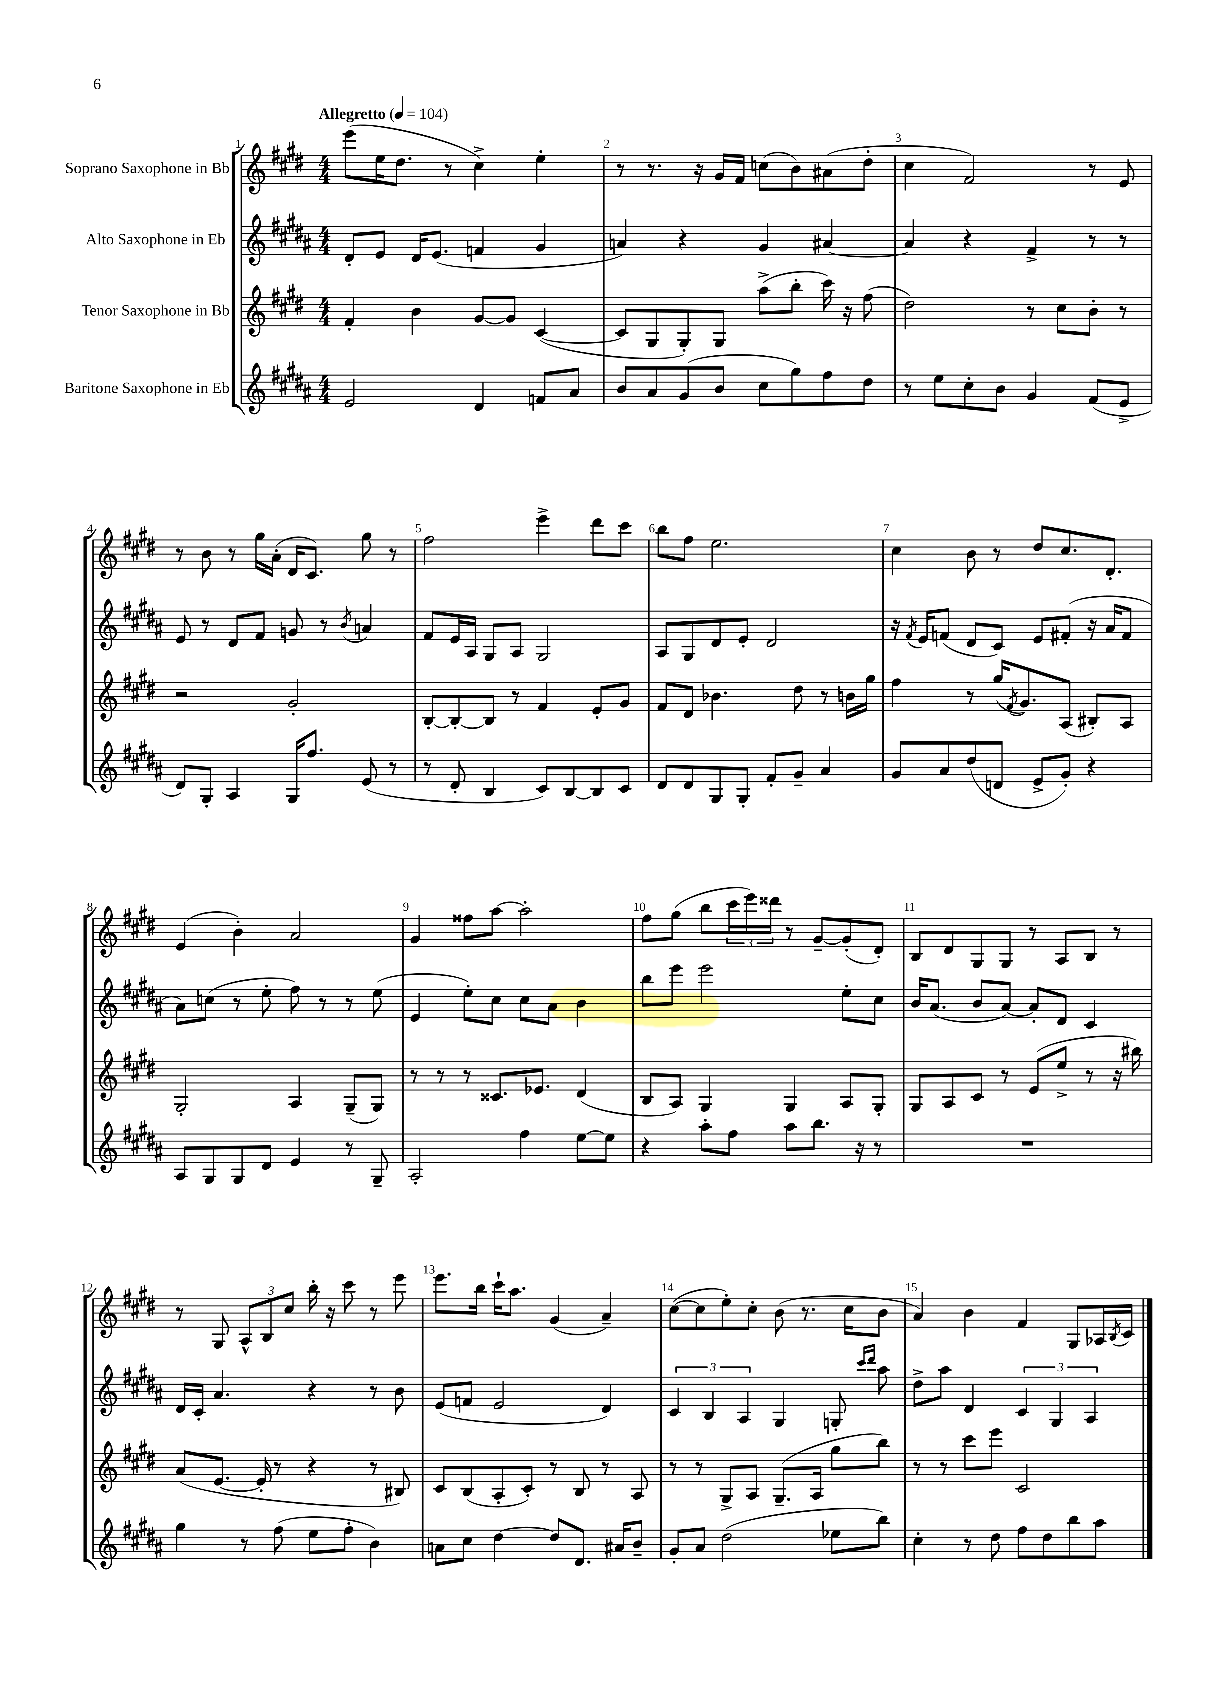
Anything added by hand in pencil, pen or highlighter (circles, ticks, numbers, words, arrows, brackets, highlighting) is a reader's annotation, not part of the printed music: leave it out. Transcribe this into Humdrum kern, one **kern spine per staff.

**kern	**kern	**kern	**kern
*part4	*part3	*part2	*part1
*staff4	*staff3	*staff2	*staff1
*I"Baritone Saxophone in Eb	*I"Tenor Saxophone in Bb	*I"Alto Saxophone in Eb	*I"Soprano Saxophone in Bb
*clefG2	*clefG2	*clefG2	*clefG2
*k[f#c#g#d#a#]	*k[f#c#g#d#]	*k[f#c#g#d#a#]	*k[f#c#g#d#]
*M4/4	*M4/4	*M4/4	*M4/4
*MM104	*MM104	*MM104	*MM104
=1	=1	=1	=1
!	!	!	!LO:TX:a:B:t=Allegretto
2e/	4f#'/	8d#'/L	(8eee\L
.	.	8e/J	16ee\K
.	.	.	8.dd#\J
.	4b\	16d#/KL	.
.	.	(8.e/J	.
.	.	.	8r
4d#/	[8g#/L	4fn/	4cc#^\)
.	8g#/J]	.	.
8fn/L	([4c#/	4g#/	4ee'\
8a#/J	.	.	.
=2	=2	=2	=2
8b/L	8c#/L]	4an/)	8r
8a#/	8G#/	.	8.r
(8g#/	8G#'/)	4r	.
.	.	.	16r
8b/J	8G#/J	.	16g#/LL
.	.	.	16f#/JJ
8cc#\L	(8aa^\L	4g#/	(8ccn\L
8gg#\)	8bb'\J	.	8b\)
8ff#\	16ccc#\)	[4a#X/	(8a#X\
.	16r	.	.
8dd#\J	(8ff#\	.	8dd#'\J
=3	=3	=3	=3
8r	2dd#\)	4a#/]	4cc#\
8ee\L	.	.	.
8cc#'\	.	4r	2f#/)
8b\J	.	.	.
4g#/	8r	4f#^/	.
.	8cc#\L	.	.
(8f#/L	8b'\J	8r	8r
8e^/J	8r	8r	8e/
!!LO:LB:g=z
=4	=4	=4	=4
8d#/L)	2r	8e/	8r
8G#'/J	.	8r	8b\
4A#/	.	8d#/L	8r
.	.	8f#/J	16gg#\LL
.	.	.	(16a'\JJ
16G#/KL	2g#'/	8gn/	16d#/KL
8.ff#/J	.	.	8.c#/J)
.	.	8r	.
.	.	8qb/	.
(8e/	.	4an/	8gg#\
8r	.	.	8r
=5	=5	=5	=5
8r	[8B'/L	8f#/L	2ff#\
8d#'/	8B'/_	16e/L	.
.	.	16A#/JJ	.
4B/	8B/J]	8G#/L	.
.	8r	8A#/J	.
8c#/L)	4f#/	2G#/	4eee^\
[8B/	.	.	.
8B/]	8e'/L	.	8ddd#\L
8c#/J	8g#/J	.	8ccc#\J
=6	=6	=6	=6
8d#/L	8f#/L	8A#/L	8bb\L
8d#/	8d#/J	8G#/	8ff#\J
8G#/	4.b-X\	8d#/	2.ee\
8G#'/J	.	8e'/J	.
8f#'/L	.	2d#/	.
8g#~/J	8dd#\	.	.
4a#/	8r	.	.
.	16bn\LL	.	.
.	16gg#\JJ	.	.
=7	=7	=7	=7
8g#/L	4ff#\	16r	4cc#\
.	.	8qf#/	.
.	.	16e/KL	.
8a#/	.	(8fn/J	.
(8dd#/	8r	8d#/L	8b\
8dn/J	(16gg#/KL	8c#/J)	8r
.	8qf#/	.	.
.	8.g#/)	.	.
8e^/L	.	8e/L	8dd#/L
8g#'/J)	(8A/J	(8f#X'/J	8.cc#/
4r	8B#X'/L)	16r	.
.	.	16a#/KL	8.d#'/J
.	8A/J	8f#/J	.
!!LO:LB:g=z
=8	=8	=8	=8
8A#/L	2G#'/	8a#\L)	(4e/
8G#/	.	(8ccn\J	.
8G#/	.	8r	4b'\)
8d#/J	.	8ee'\	.
4e/	4A/	8ff#\)	2a/
.	.	8r	.
8r	(8G#~/L	8r	.
8G#~/	8G#/J)	(8ee\	.
=9	=9	=9	=9
2A#'/	8r	4e/	4g#/
.	8r	.	.
.	8r	8ee'\L)	8ff##X\L
.	8.c##X/L	8cc#\J	[8aa\J
4ff#\	.	8cc#\L	2aa'\]
.	8.e-X/J	.	.
.	.	8a#\J	.
[8ee\L	(4d#/	4b\	.
8ee\J]	.	.	.
=10	=10	=10	=10
4r	8B/L	8bb\L	8ff#\L
.	8A/J)	8eee\J	(8gg#\J
8aa#'\L	4G#/	2eee\	8bb\L
8ff#\J	.	.	24ccc#\L
.	.	.	24eee\)
.	.	.	24ddd##X\JJ
8aa#\L	4G#/	.	8r
8.bb\J	.	.	[8g#~/L
.	8A/L	8ee'\L	(8g#'/]
16r	.	.	.
8r	8G#'/J	8cc#\J	8d#'/J)
=11	=11	=11	=11
1r	8G#/L	16b/KL	8B/L
.	.	(8.a#/J	.
.	8A/	.	8d#/
.	8c#/J	8b/L	8G#/
.	8r	[8a#/J)	8G#/J
.	(8e/L	8a#'/L]	8r
.	8ee^/J	8d#/J	8A/L
.	8r	4c#/	8B/J
.	16r	.	8r
.	16bb#X\)	.	.
!!LO:LB:g=z
=12	=12	=12	=12
4gg#\	(8a/L	16d#/LL	8r
.	.	16c#'/JJ	.
.	[8.e/J	4.a#/	8G#/
8r	.	.	12A^^/L
.	16e'/]	.	.
.	.	.	12B/
(8ff#\	8r	.	.
.	.	.	12cc#/J
8ee\L	4r	4r	16bb'\
.	.	.	16r
8ff#'\J	.	.	8ccc#\
4b\)	8r	8r	8r
.	8B#X/)	8b\	8eee\
=13	=13	=13	=13
8an\L	8c#/L	(8e/L	8.eee\L
8cc#\J	(8B/	8fn/J	.
.	.	.	16bb\Jk
[4dd#\	8A'/	2e/	16ccc#`\KL
.	.	.	8.aa\J
.	8c#'/J)	.	.
8dd#/L]	8r	.	(4g#/
8.d#/J	8B/	.	.
.	8r	4d#/)	4a~/)
16a#X/KL	.	.	.
8b~/J	8A/	.	.
=14	=14	=14	=14
8g#'/L	8r	6c#/	([8cc#\L
8a#/J	8r	.	8cc#\]
.	.	6B/	.
(2dd#\	8G#^/L	.	8ee'\)
.	.	6A#/	.
.	8A/J	.	8cc#'\J
.	(8.G#~/L	4G#/	(8b\
.	.	.	8.r
.	16A/Jk	.	.
8ee-X\L	8gg#\L	8Gn'/	.
.	.	.	16cc#\KL
.	.	16qqccc#/LL	.
.	.	16qqddd#/JJ	.
8bb\J)	8bb\J)	8aa#\	8b\J
=15	=15	=15	=15
4cc#'\	8r	8dd#^\L	4a/)
.	8r	8aa#\J	.
8r	8ccc#\L	4d#/	4b\
8dd#\	8eee\J	.	.
8ff#\L	2c#/	6c#/	4f#/
8dd#\	.	.	.
.	.	6G#/	.
8bb\	.	.	8G#/L
.	.	6A#/	.
8aa#\J	.	.	16A-X/L
.	.	.	8qB/
.	.	.	16c#/JJ
==	==	==	==
*-	*-	*-	*-
